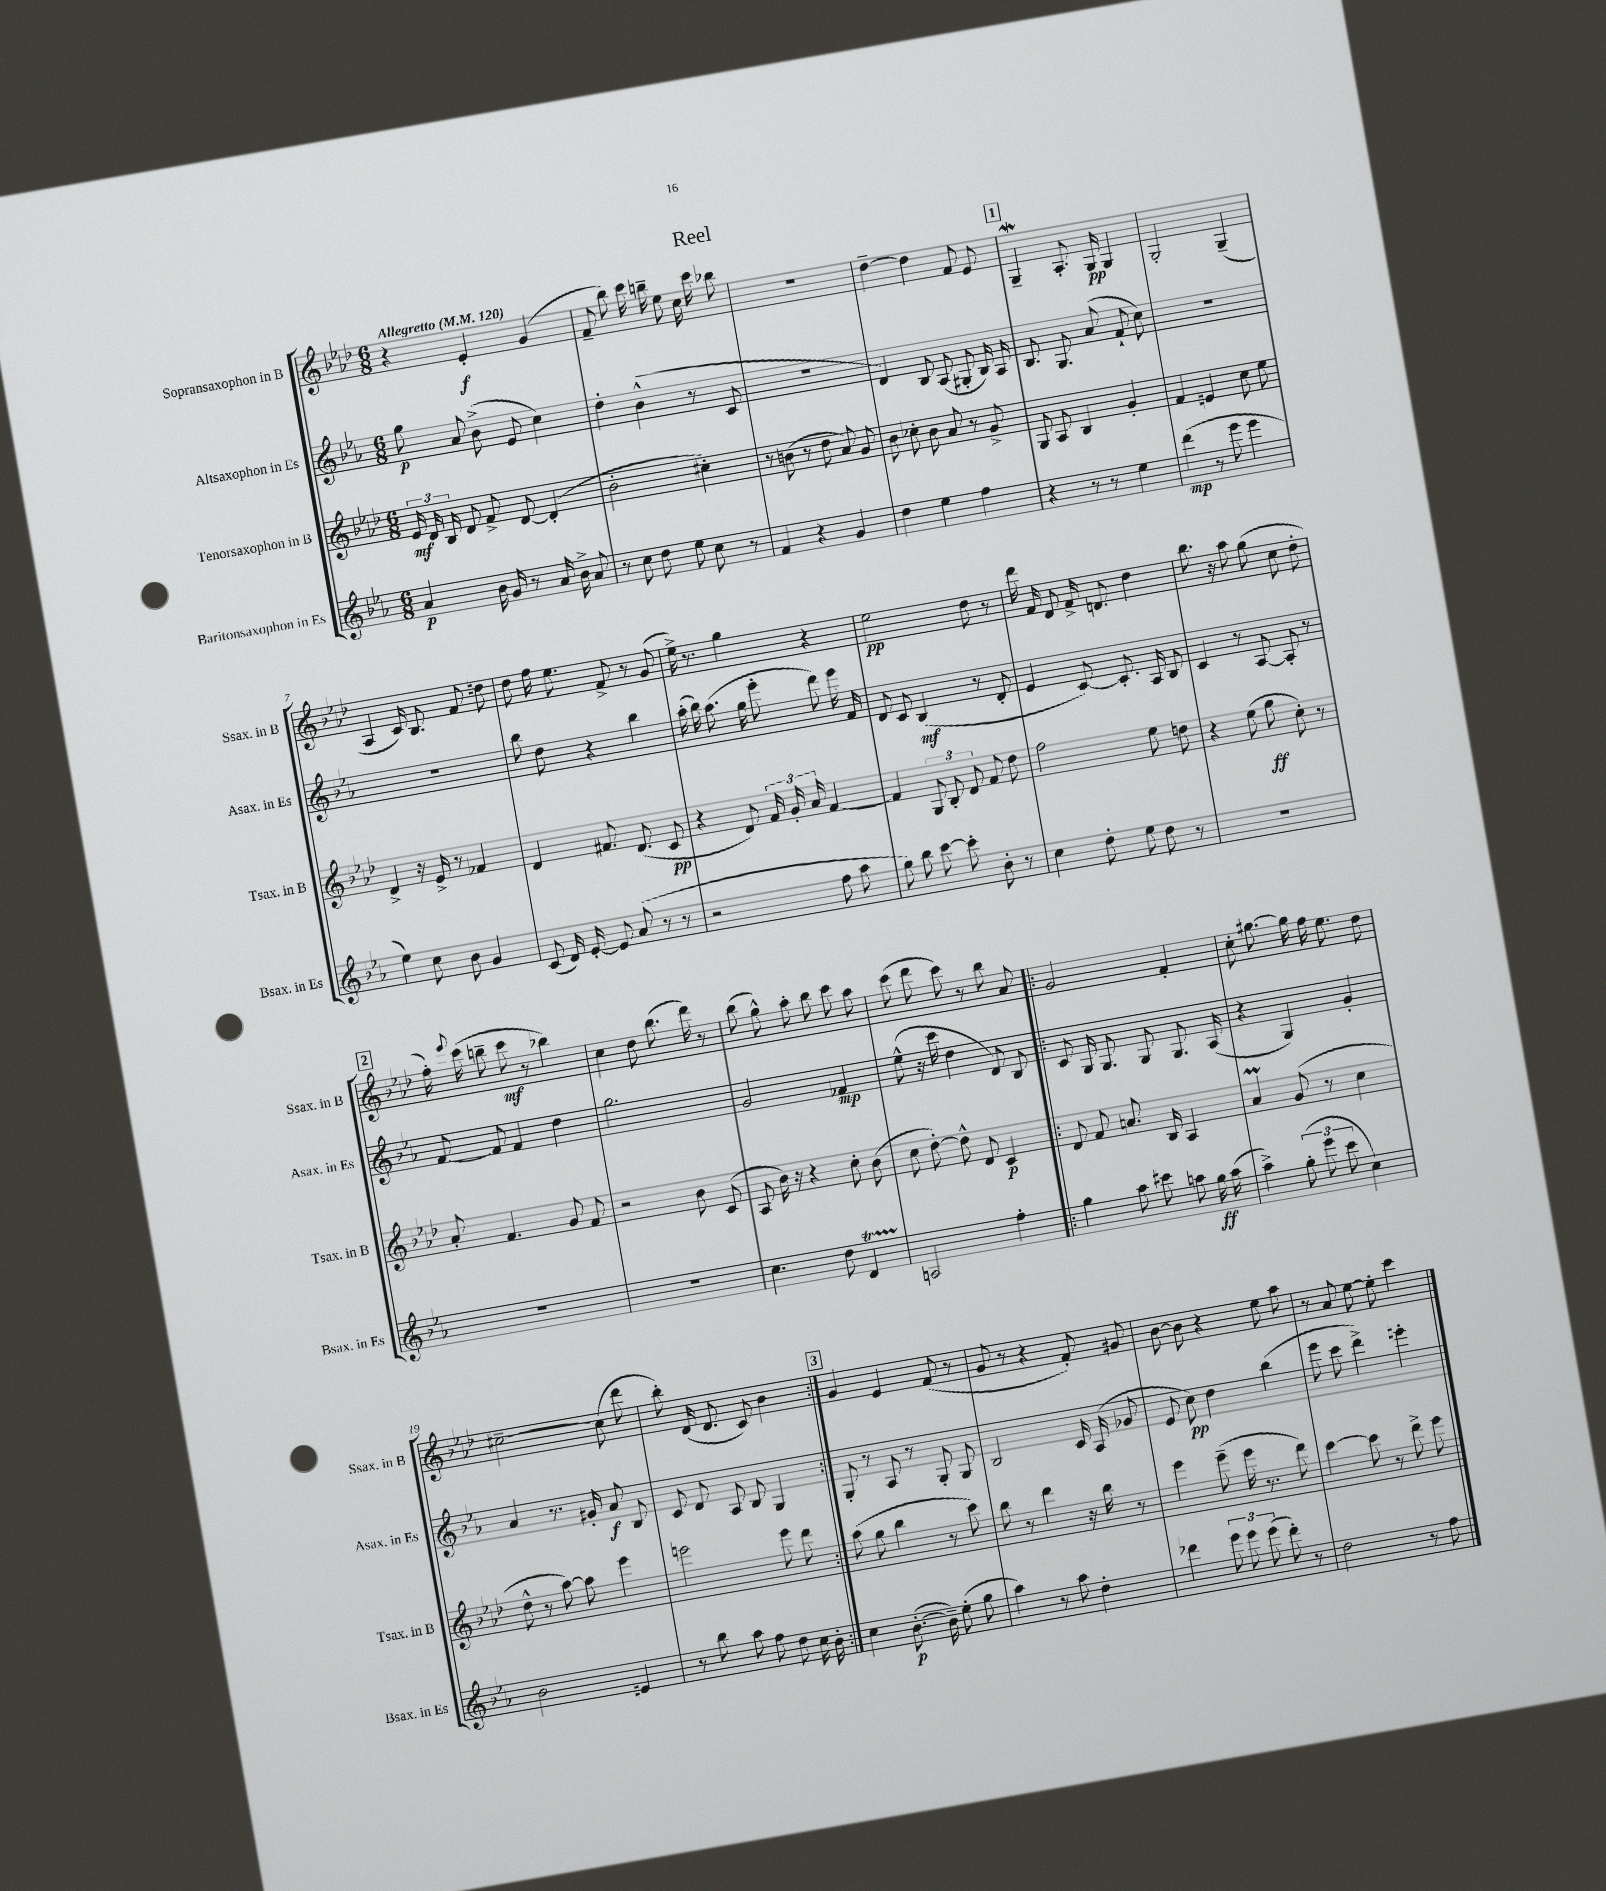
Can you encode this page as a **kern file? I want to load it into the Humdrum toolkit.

**kern	**kern	**kern	**kern
*staff4	*staff3	*staff2	*staff1
*clefG2	*clefG2	*clefG2	*clefG2
*k[b-e-a-]	*k[b-e-a-d-]	*k[b-e-a-]	*k[b-e-a-d-]
*M6/8	*M6/8	*M6/8	*M6/8
*MM120	*MM120	*MM120	*MM120
4a-/	24e-/	8gg\	4r
.	24d-/	.	.
.	24B-/	.	.
.	8d-/	8a-/	.
16b-\	8f^/	(8b-^\	4e-'/
16g/	.	.	.
8r	[8d-/	8e-/	.
16a-/	(4d-'/]	4cc\)	(4g/
16b-^\	.	.	.
8a-/	.	.	.
=	=	=	=
8r	2b-'\	4dd'\	8f~/
8cc\	.	.	8bb-\)
8dd\	.	(4b-^^\	16ccc\
.	.	.	16bb~\
8ee-\	.	.	8ee-\
8cc\	4cc#'\)	8r	16cc\
.	.	.	16ccc\
8r	.	8c/	8bb-\
=	=	=	=
4f/	8r	2.r	2.r
.	(8b\	.	.
4r	8r	.	.
.	8dd-\	.	.
4g/	8a-/)	.	.
.	8g/	.	.
=	=	=	=
4dd\	8b-\	4d/)	[4dd-~\
.	8cc-'\	.	.
4ee-\	8b-\	8B-/	4dd-\]
.	8a-/	(8A-/	.
4ff\	8r	8G#'/	8f/
.	8g^/	16B-/)	8e-/
.	.	16A-/	.
=	=	=	=
4r	8G/	8.B-/	4G~/
.	8A-/	.	.
.	.	8.G/	.
8r	4B-/	.	8.A-'/
8r	.	(8a-/	.
.	.	.	16G/
4ee-\	4g'/	8f`/	4G/
.	.	8cc\)	.
=	=	=	=
(4ddd\	4f/	2.r	2G'/
8r	4e/	.	.
8eee-\	.	.	.
4eee-\	8cc\	.	(4G~/
.	8ee-\	.	.
=	=	=	=
4ee-\)	4d-^/	2.r	4A-/
8cc\	16r	.	16c/)
.	16e-^/	.	8.B-/
8b-\	8r	.	.
4g/	4f-/	.	8f/
.	.	.	8dd\
=	=	=	=
(8c/	4d-/	8bb-\	8dd-\
16d/)	.	8dd\	16ff\
[16e-'/	.	.	8.ee-\
8e-/]	8.f#/	4r	.
(8a-/	.	.	8f^/
.	(8.d-/	.	.
8r	.	4bb-\	8r
8r	8c/	.	(8g/
=	=	=	=
2r	4r	(16aa-'\	16ee-^\)
.	.	16bb-\)	8.r
.	.	(8.aa-\	.
.	8d-/)	.	4gg\
.	.	16gg\	.
.	24f/	8eee-'\	.
.	24g'/	.	.
.	24a-/	.	.
8ff\	[4f/	8ddd\)	4r
8aa-\	.	16eee-\	.
.	.	16f/	.
=	=	=	=
8gg\)	4f/]	8d/	2ee-\
8bb-\	.	8c/	.
[8ccc\	12G/	(4B-/	.
.	12B-'/	.	.
8ccc'\]	.	.	.
.	12d-/	.	.
8b-'\	8f/	8r	8dd-\
8r	8dd-\	8d'/	8r
=	=	=	=
4cc\	2ff\	4e-/	16ddd-\
.	.	.	16f/
.	.	.	8d-/
8dd'\	.	[8c/)	16f^/
.	.	.	8.d/
8ee-\	.	8.c'/]	.
8dd\	8ee-\	.	4dd-\
.	.	16A-/	.
8r	8dd\	8B-/	.
=	=	=	=
2.r	4r	4c/	8.bb-\
.	.	.	16r
.	(8ee-\	8r	8aa-\
.	8gg\	[8A-/	(8gg\
.	8cc'\)	8A-'/]	8cc\
.	8r	8r	8dd-'\
=	=	=	=
2.r	8a-'/	[8f/	16ff'\)
.	.	.	8qqeee-/
.	.	.	(16ccc\
.	4.f/	8f/]	8bb~\
.	.	4f/	8ccc\
.	.	.	8r
.	8g/	4dd\	4bb-\)
.	8f/	.	.
=	=	=	=
2.r	2r	2.gg\	4cc\
.	.	.	8dd-\
.	.	.	(8.bb-\
.	8b-\	.	.
.	.	.	16ddd-\)
.	(8c/	.	8r
=	=	=	=
4.cc\	8A-/	2g/	(8bb-\
.	16b-\)	.	8gg^^\)
.	16r	.	.
.	4r	.	8aa-'\
8dd\	.	.	8bb-\
4d/	8cc'\	4f-/	8ccc\
.	(8b-\	.	8aa-\
=	=	=	=
2A/	8cc\	(8ee-^^\	(8ccc\
.	[8dd-'\)	16r	8ddd-\
.	.	16ccc\	.
.	8dd-^^\]	4dd\	8ccc\)
.	8d-/	.	8r
4ff'\	4c/	8d/)	8bb-\
.	.	8B-/	8a-/
=!|:	=!|:	=!|:	=!|:
4gg\	8d-/	8c/	2g/
.	8f/	16G/	.
.	.	8.G/	.
8aa-\	8.a/	.	.
8ccc#\	.	8G/	.
.	16B-/	.	.
8aa\	4A-/	8.G/	4f'/
16gg\	.	.	.
(16aa\	.	(16A-/	.
=	=	=	=
4aa-^\)	4a-/	4r	8cc'\
.	.	.	[8.gg#\
(12gg'\	(8g/	4G/)	.
.	.	.	16gg#\]
12eee-\	.	.	.
.	8r	.	16ff\
12ccc\	.	.	.
.	.	.	8.ee-\
4cc\)	4cc\	4g'/	.
.	.	.	8dd-\
=	=	=	=
2b-\	8dd-^^\	4a-/	[2cc#~\
.	8r	.	.
.	[8aa-\)	8.r	.
.	8aa-\]	.	.
.	.	16g#'/	.
4e/	4eee-\	8a-/	(8cc#\]
.	.	8B-/	8ddd-\
=	=	=	=
8r	2eee\	8c/	8bb-'\)
8bb-\	.	8d/	(16d-/
.	.	.	8.d-/
8aa-\	.	8A-/	.
8ff\	.	8B-/	8c/)
8dd\	8eee\	4G/	4b-\
16cc\	8ddd-\	.	.
16b-'\	.	.	.
=:|!	=:|!	=:|!	=:|!
4cc\	(8aa-\	8G'/	4g/
.	8gg\	8r	.
([8.b-'\	4bb-\	8A-/	4e-/
.	.	8r	.
16b-~\])	.	.	.
(8ee-'\	8r	8G'/	(8f/
8gg\	8ccc\)	8G/	8r
=	=	=	=
4aa-\)	8bb-\	2B-/	8g/
.	8r	.	8r
8r	4ddd-\	.	4r
8aa-\	.	.	.
4dd'\	16r	16c/	8f'/)
.	16bb-\	(16A-/	.
.	8r	8g-/	8g#/
=	=	=	=
4ddd-\	4eee-\	8e-/	[8b-\
.	.	8cc\)	8b-\]
12eee-\	(8eee-~\	4dd\	4r
12eee-\	.	.	.
.	16eee-\	.	.
(12eee-\	.	.	.
.	8.r	.	.
8ddd-'\)	.	(4bb-\	8ee-\
8r	8ddd-\)	.	8aa-\
=	=	=	=
2dd\	[4ccc\	8eee-\	8r
.	.	8ccc\	8a-/
.	8ccc\]	4ddd^\)	[8ee-\
.	8r	.	8ee-'\]
8r	8ddd-^\	4eee'\	4ccc\
8ff\	8eee-\	.	.
==	==	==	==
*-	*-	*-	*-
